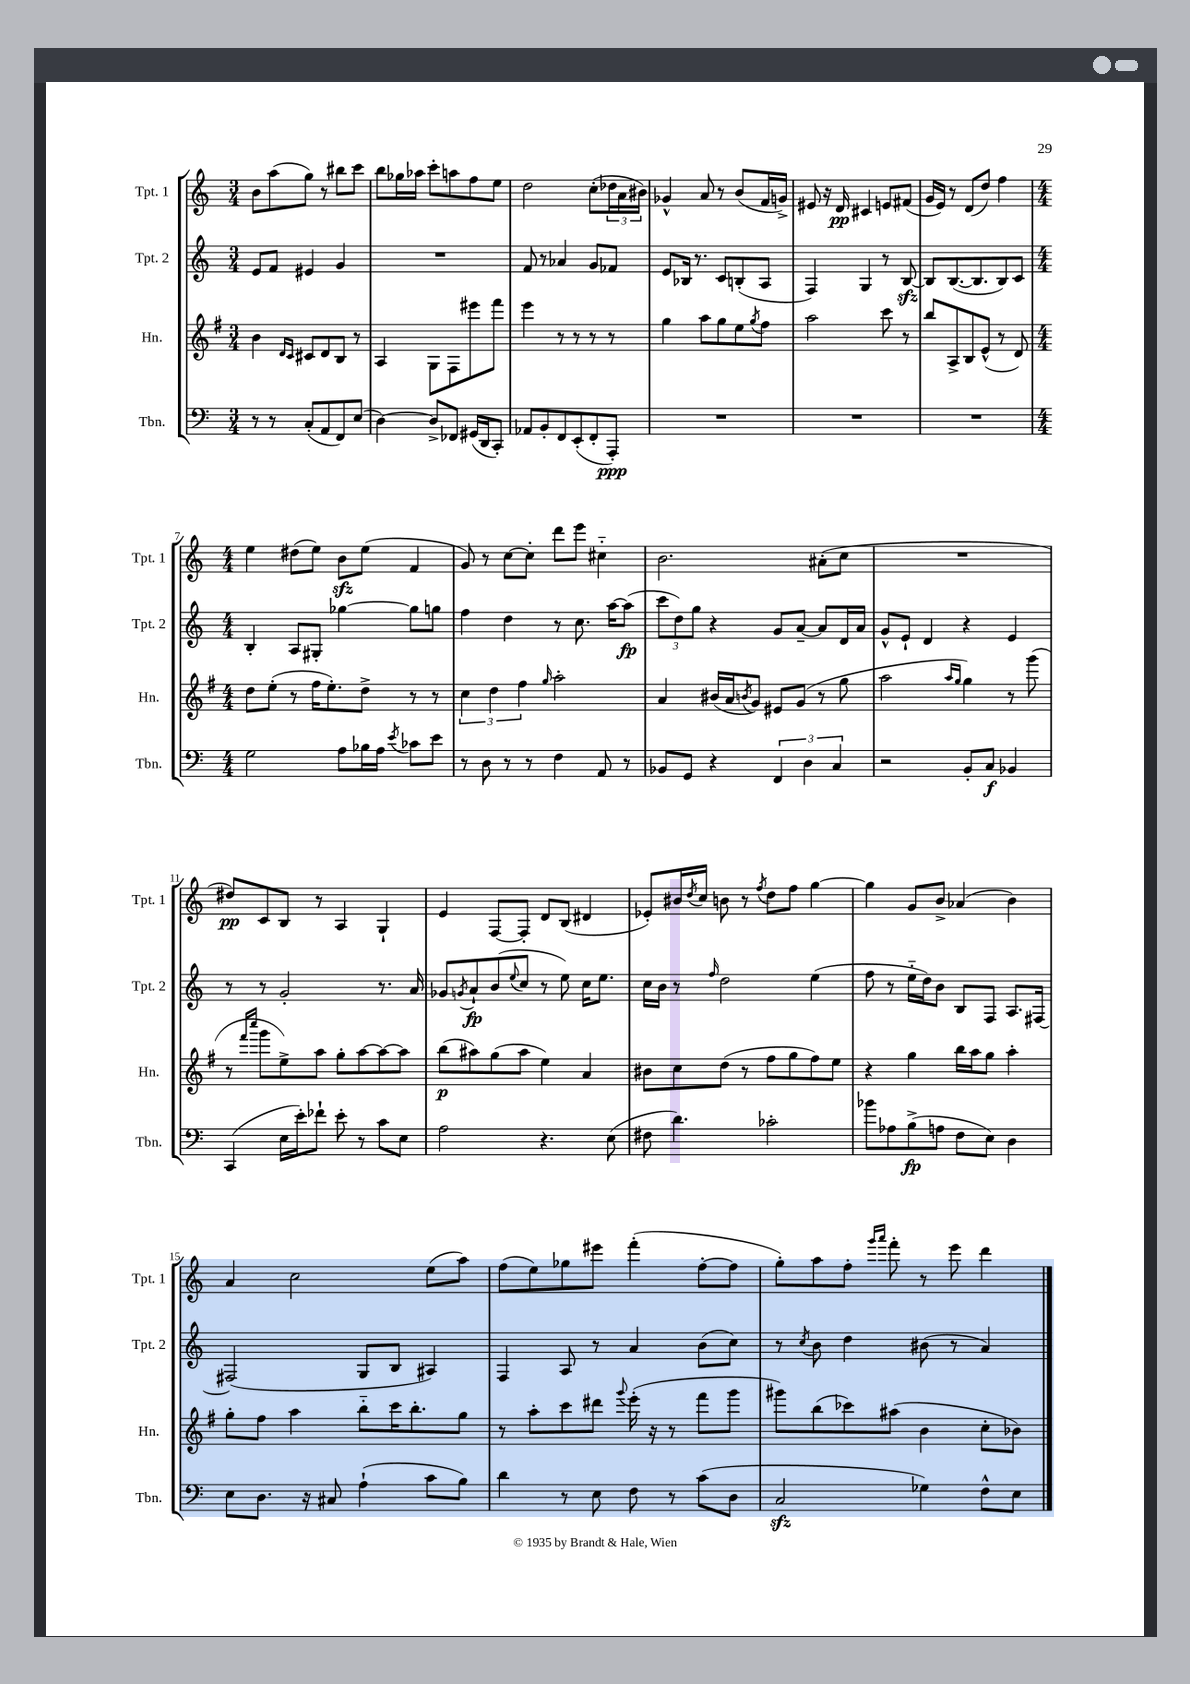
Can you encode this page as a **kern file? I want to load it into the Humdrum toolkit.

**kern	**kern	**kern	**kern
*staff4	*staff3	*staff2	*staff1
*clefF4	*clefG2	*clefG2	*clefG2
*k[]	*k[f#]	*k[]	*k[]
*M3/4	*M3/4	*M3/4	*M3/4
8r	4b\	8e/L	8b\L
8r	.	8f/J	(8aa\
.	16qqd/LL	.	.
.	16qqc/JJ	.	.
(8C'/L	8c#/L	4e#/	8gg\J)
8AA/	8d/	.	8r
8FF/)	8B/J	4g/	8bb#\L
(8E/J	8r	.	8ccc\J
=	=	=	=
[4D\)	4A/	2.r	8bb\L
.	.	.	16gg-\L
.	.	.	16aa-\JJ
8D^/]L	8G\L	.	8ccc'\L
8FF-/J	8F#\	.	8aa\
(16GG#/LL	8eee#\	.	8ff\
16DD/J	.	.	.
8CC'/J)	8fff#\J	.	8ee\J
=	=	=	=
8AA-/L	4eee\	8f/	2dd\
8BB'/	.	8r	.
8FF/	8r	4a-/	.
(8EE'/	8r	.	.
8FF'/	8r	8g/L	(8cc'\L
8AAA'/J)	8r	8f-/J	24dd-\L
.	.	.	24a\
.	.	.	24b#\JJ)
=	=	=	=
2.r	4gg\	8e/L	4g-^^/
.	.	16B-/Jk	.
.	.	8.r	.
.	8aa\L	.	8a/
.	8gg\	8c/L	8r
.	8ee\	(8B'/	(8b/L
.	8qgg/	.	.
.	8ff#\J	8A/J	16f/L
.	.	.	16g^/JJ)
=	=	=	=
2.r	2aa\	4F/)	8e#/
.	.	.	16r
.	.	.	16d/
.	.	4G/	4c#/
.	8ccc\	8r	8e/L
.	8r	[8B/	(8f#/J
=	=	=	=
2.r	8bb/L	8B/]L	16g/LL
.	.	.	16e/JJ)
.	8A^/	([8.B/	8r
.	8B/	.	(8d/L
.	.	8.B/]	.
.	(8e^^/J	.	8dd/J)
.	8r	8B/)	4ff\
.	8d/)	8c/J	.
=	=	=	=
*M4/4	*M4/4	*M4/4	*M4/4
2G\	8dd\L	4B'/	4ee\
.	(8ee'\J	.	.
.	8r	8A/L	(8dd#\L
.	16ff#\LK	8G#'/J	8ee\J)
.	8.ee'\)	.	.
8A\L	.	[4gg-\	8b\L
16B-\L	8dd^\J	.	(8ee\J
16A\JJ	.	.	.
8qe/	.	.	.
8c-\L	8r	8gg-\]L	4f/
8e\J	8r	8gg\J	.
=	=	=	=
8r	6cc\	4ff\	8g/)
8D\	.	.	8r
.	6dd\	.	.
8r	.	4dd\	[8cc\L
.	6ff#\	.	.
8r	.	.	8cc'\]J
.	16qqgg/	.	.
4F\	2aa'\	8r	8ddd\L
.	.	8.cc\	8eee\J
8AA/	.	.	4cc#'~\
.	.	[16aa\LK	.
8r	.	(8aa\]J	.
=	=	=	=
8BB-/L	4a/	12ccc\L	2.b\
.	.	12dd\)	.
8GG/J	.	.	.
.	.	12gg\J	.
4r	(16b#/LL	4r	.
.	16a/J	.	.
.	8qb/	.	.
.	8g/J)	.	.
6FF/	8e#/L	8g/L	.
.	(8g/J	[8a~/J	.
6D\	.	.	.
.	8r	8a/]L	(8a#'\L
6C/	.	.	.
.	8gg\	16d/L	8cc\J
.	.	16a/JJ	.
=	=	=	=
2r	2aa\	8g^^/L	1r
.	.	8e`/J	.
.	.	4d/	.
.	16qqaa/LL	.	.
.	16qqgg/JJ	.	.
8BB'/L	4gg\)	4r	.
8C/J	.	.	.
4BB-/	8r	4e/	.
.	(8ggg\	.	.
=	=	=	=
(4CC/	8r	8r	8dd#/L)
.	16qqfff#/LL	.	.
.	16qqcccc/JJ	.	.
.	8ggg\L	8r	8c/
16E\LL	8ee^\)	2g'/	8B/J
16e'\J)	.	.	.
8f-`\J	8aa\J	.	8r
8e'\	8gg'\L	.	4A/
8r	[8aa\	.	.
8c\L	8aa\_	8.r	4G`/
8E\J	8aa\]J	.	.
.	.	16a/	.
=	=	=	=
2A\	(8bb\L	8g-/L	4e/
.	.	8qg/	.
.	8aa#\)	8a`/	.
.	(8gg\	(8b/	[8F/L
.	.	8qqee/	.
.	8aa#\J	8cc/J	8F'/]J
4.r	4ee\)	8r	8d/L
.	.	8ee\)	(8B/J
.	4a/	16cc\LK	4d#/
.	.	8.ee\J	.
(8E\	.	.	.
=	=	=	=
8F#\	8b#\L	16cc\LL	8e-'/L)
.	.	16b\JJ	.
4.d\)	8cc\	8r	16b#/L
.	.	.	8qdd/
.	.	.	16cc/JJ
.	.	16qqff/	.
.	(8dd\J	2dd\	8b\
.	8r	.	8r
.	.	.	8qff/
2c-'\	8ff#\L	.	8dd\L
.	8gg\	.	8ff\J
.	8ff#\)	(4ee\	[4gg\
.	8ee\J	.	.
=	=	=	=
8b-\L	4r	8ff\	4gg\]
8A-\	.	8r	.
(8B^\	4gg\	16ee'~\LL	8g/L
.	.	16dd\J)	.
8A\J	.	8b\J	8b^/J
8F\L	16bb\LL	8B/L	(4a-/
.	16aa\J	.	.
8E\J)	8gg\J	8F/J	.
4D\	4aa'\	8.A/L	4b\)
.	.	[16F#/Jk	.
=	=	=	=
8E\L	8gg'\L	(2F#/]	4a/
8.D\J	8ff#\J	.	.
.	4aa\	.	2cc\
16r	.	.	.
8C#/	.	.	.
(4A`\	8bb'~\L	8G/L	.
.	16ccc\K	8B/J	.
.	8.bb'\	.	.
8c\L	.	4A#/)	(8ee\L
8B\J)	8gg\J	.	8aa\J)
=	=	=	=
4d\	8r	4F/	(8ff\L
.	8aa'\L	.	8ee\)
8r	8ccc\	8A/	8gg-\
8E\	8ddd#\J	8r	8eee#\J
.	8qqggg/	.	.
8F\	(16eee'\	4a/	(4fff'\
.	16r	.	.
8r	8r	.	.
(8c\L	8fff#\L	(8b\L	[8ff'\L
8D\J	8ggg\J	8cc\J)	8ff\]J
=	=	=	=
2C/	8ggg#\L)	8r	8gg'\L)
.	.	8qcc/	.
.	(8bb\	8b\	8aa\
.	8ccc-\)	4dd\	8ff'\J
.	.	.	16qqggg/LL
.	.	.	16qqaaa/JJ
.	(8aa#\J	.	8fff'\
4G-\)	4b\	(8b#\	8r
.	.	8r	8eee\
8F^^\L	8cc'\L	4a/)	4ddd\
8E\J	8b-\J)	.	.
==	==	==	==
*-	*-	*-	*-
